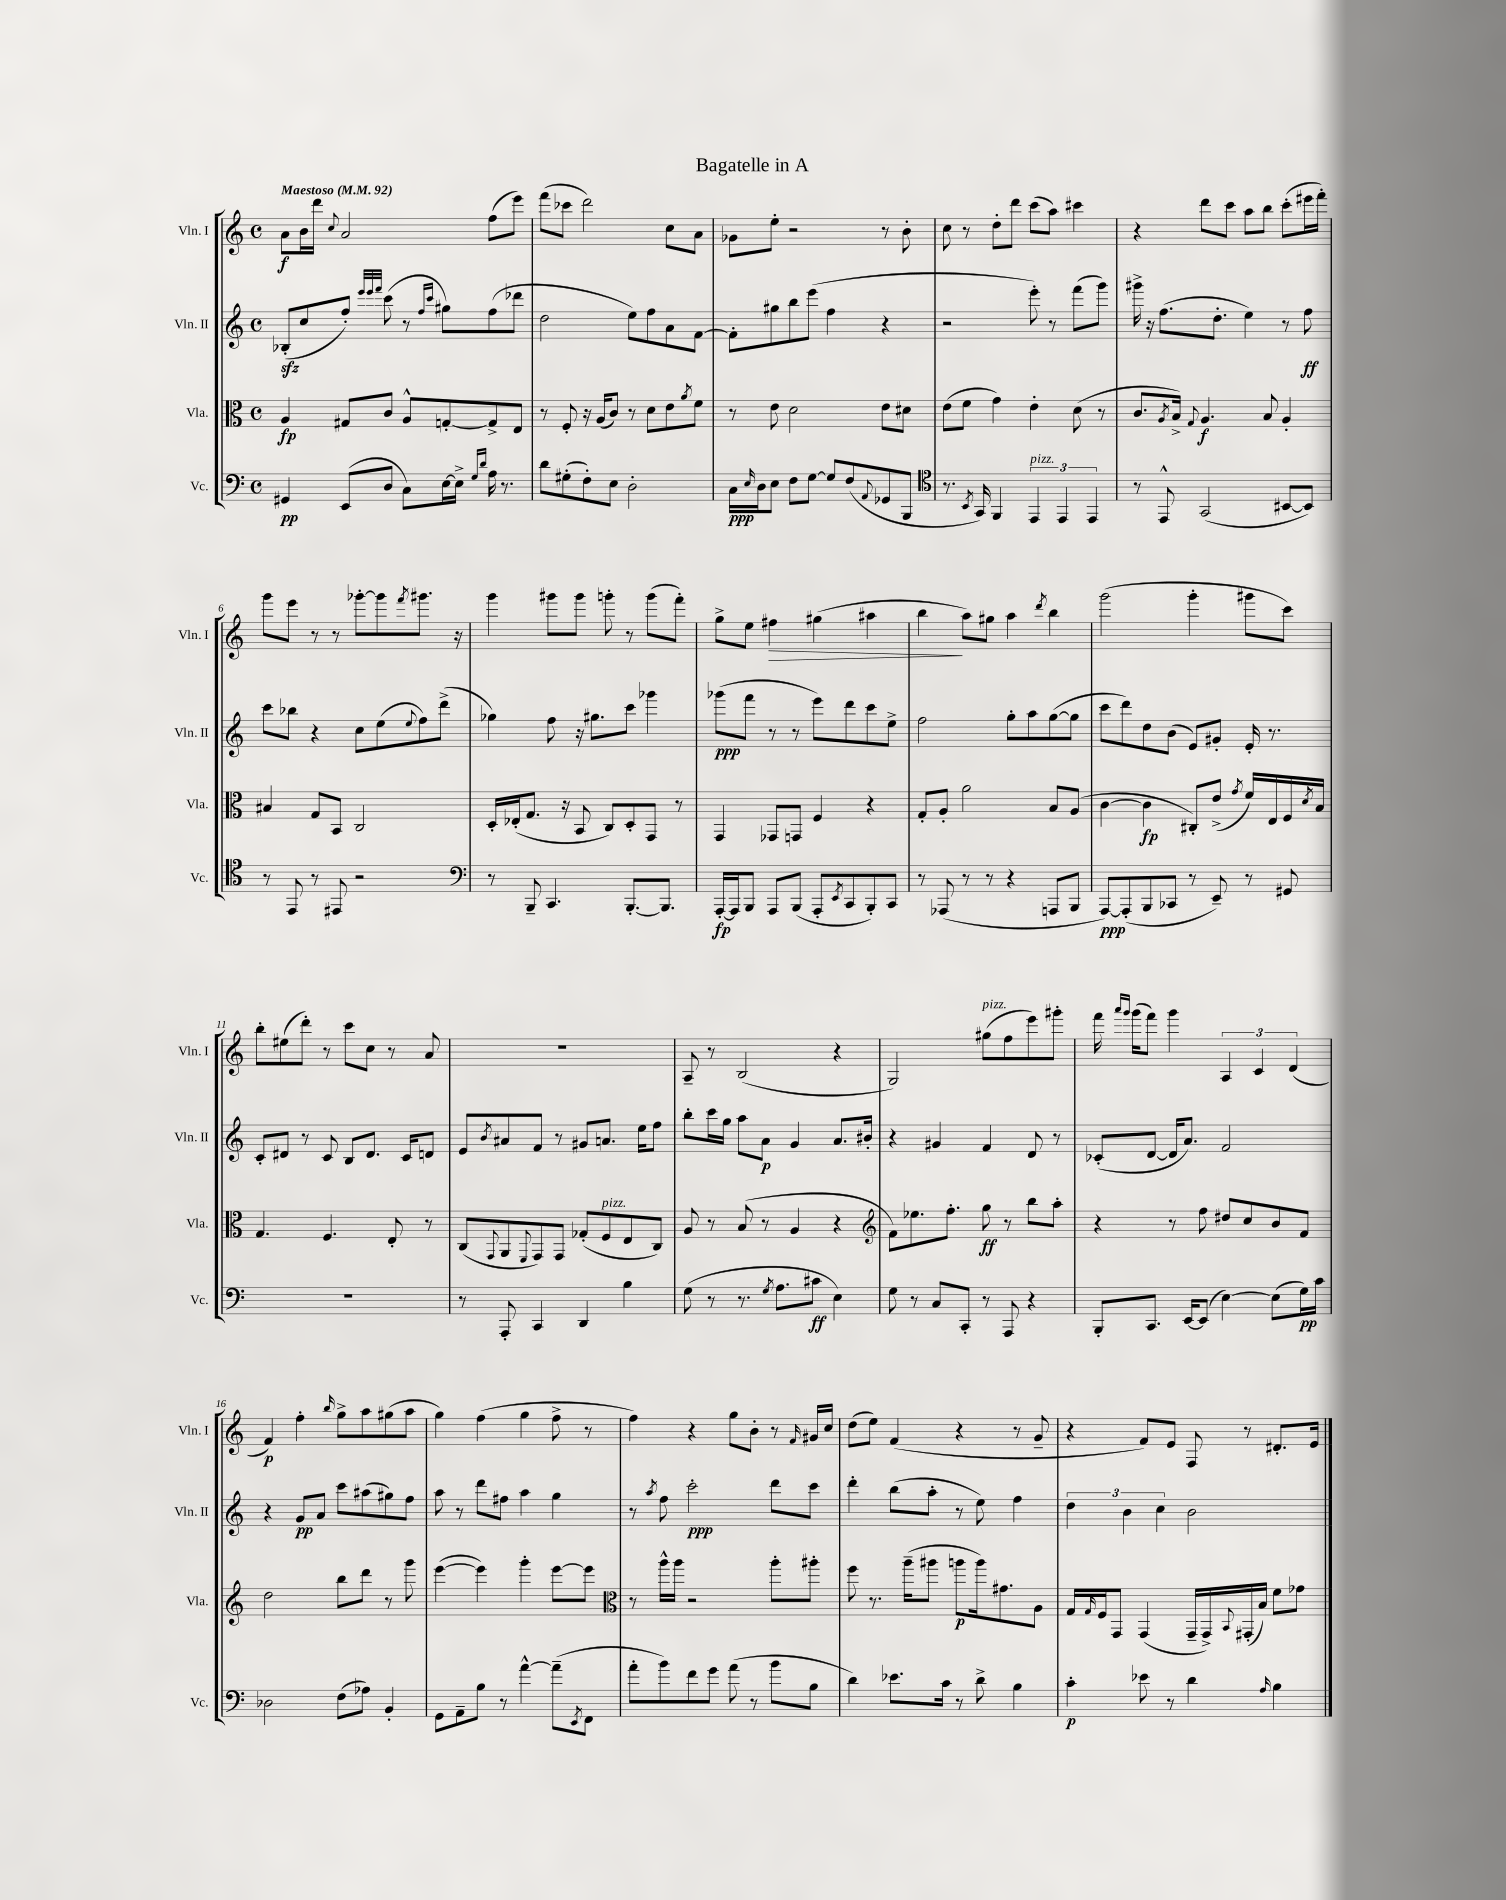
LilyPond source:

\header { title = "Bagatelle in A" }
<<
\new StaffGroup <<
\new Staff = "s0" \with { instrumentName = "Vln. I" shortInstrumentName = "Vln. I" } {
    \clef treble \key c \major \defaultTimeSignature \time 4/4 \tempo "Maestoso" 4 = 92
    a'8\f b'16 d'''16 \appoggiatura { c''8 } a'2 f''8( e'''8) |
    f'''8( ces'''8 d'''2) c''8 a'8 |
    ges'8 e''8-. r2 r8 b'8-. |
    c''8 r8 d''8-. d'''8 c'''8( a''8) cis'''4 |
    r4 d'''8 c'''8 a''8 b''8 c'''8-.( eis'''16 f'''16-.) |
    g'''8 e'''8 r8 r8 ges'''8~-. ges'''8 \acciaccatura { f'''8 } gis'''8. r16 |
    g'''4 gis'''8 gis'''8 g'''8-. r8 g'''8( f'''8-.) |
    g''8-> e''8 fis''4\> gis''4( ais''4 |
    b''4\! a''8) gis''8 a''4 \acciaccatura { d'''8 } b''4 |
    g'''2( g'''4-. gis'''8 c'''8) |
    b''8-. eis''8( d'''8-.) r8 c'''8 c''8 r8 a'8 |
    R1 |
    a8-- r8 b2( r4 |
    g2) gis''8^\markup { \italic "pizz." }( f''8 e'''8) gis'''8-. |
    f'''16 \grace { a'''16 g'''16 } g'''16( f'''8) g'''4 \tuplet 3/2 { a4 c'4 d'4( } |
    f'4\p) f''4-. \grace { b''16 } g''8-> a''8 gis''8( a''8 |
    g''4) f''4( g''4 f''8-> r8 |
    f''4) r4 g''8 b'8-. r8 \grace { f'16 } gis'16 c''16 |
    d''8( e''8) f'4( r4 r8 g'8-- |
    r4 f'8) e'8 f8 r8 dis'8.-. e'16 \bar "|." |
}
\new Staff = "s1" \with { instrumentName = "Vln. II" shortInstrumentName = "Vln. II" } {
    \clef treble \key c \major \defaultTimeSignature \time 4/4
    bes8-.\sfz( c''8 f''8-.) \grace { e'''32 e'''32 f'''32 } c'''8( r8 \grace { f''16 c'''16 } gis''8) f''8( des'''8 |
    d''2 e''8) f''8 a'8 f'8~ |
    f'8-. gis''8 b''8 e'''8( f''4 r4 |
    r2 e'''8-.) r8 f'''8( g'''8) |
    gis'''16-> r16 f''8.( d''8.-. e''4) r8 f''8\ff |
    c'''8 bes''8 r4 c''8 e''8( \appoggiatura { e''8 } f''8) d'''8->( |
    ges''4) f''8 r16 gis''8. c'''8 ges'''4 |
    ges'''8\ppp( f'''8 r8 r8 e'''8) d'''8 c'''8 e''8-> |
    f''2 g''8-. a''8 g''8~( g''8 |
    c'''8 d'''8) d''8 b'8( e'8) gis'8-. e'16-. r8. |
    c'8-. dis'8 r8 c'8 b8 dis'8. c'16 d'8 |
    e'8 \acciaccatura { b'8 } ais'8 f'8 r8 gis'8 a'8. e''16 f''8 |
    b''8-. c'''16 g''16 a''8 a'8\p g'4 a'8. bis'16-. |
    r4 gis'4 f'4 d'8 r8 |
    ces'8-.( d'8~ d'16 a'8.) f'2 |
    r4 g'8\pp a'8 c'''8 ais''8( gis''8) f''8 |
    a''8 r8 d'''8 fis''8 a''4 g''4 |
    r8 \acciaccatura { a''8 } f''8 c'''2-.\ppp d'''8 c'''8 |
    d'''4-. b''8( a''8-. r8 e''8) f''4 |
    \tuplet 3/2 { d''4 b'4 c''4 } b'2 \bar "|." |
}
\new Staff = "s2" \with { instrumentName = "Vla." shortInstrumentName = "Vla." } {
    \clef alto \key c \major \defaultTimeSignature \time 4/4
    a4\fp gis8 c'8 a8-^ g8~-. g8-> e8 |
    r8 f8-. r16 a16( c'8) r8 d'8 e'8 \acciaccatura { a'8 } f'8 |
    r8 e'8 d'2 e'8 dis'8 |
    e'8( f'8 g'4) e'4-. d'8( r8 |
    c'8. \acciaccatura { a8 } b16->) \appoggiatura { g8 } a4.\f b8 a4-. |
    bis4 g8 b,8 c2 |
    d16-. ees16-.( g8. r16 b,8 c8) d8-. g,8 r8 |
    g,4 ges,8 g,8 f4 r4 |
    g8-. a8-. a'2 b8 a8( |
    c'4~ c'4\fp cis8-.) e'8->( \acciaccatura { g'8 } f'16) e16 f16 \acciaccatura { d'8 } b16 |
    g4. f4. e8-. r8 |
    c8( \appoggiatura { g,8 } a,8 \appoggiatura { f,8 } g,8) g,8 ges8-.( f8^\markup { \italic "pizz." } e8 c8) |
    a8 r8 b8( r8 a4 r4 |
    \clef treble f'8) ees''8. f''8.-. g''8\ff r8 b''8 a''8-. |
    r4 r8 f''8 dis''8 c''8 b'8 f'8 |
    d''2 b''8 d'''8 r8 g'''8 |
    e'''4~( e'''4) g'''4-. e'''8~ e'''8 |
    \clef alto r8 a''16-^ a''16 r2 a''8-. ais''8-. |
    f''8 r8. a''16--( ais''8 a''8\p a''16) gis'8. a8 |
    g16 \grace { g16 } f16 g,8 g,4( g,16-- g,16->) \appoggiatura { b,8 } gis,16-.( b16) f'8 ges'8 \bar "|." |
}
\new Staff = "s3" \with { instrumentName = "Vc." shortInstrumentName = "Vc." } {
    \clef bass \key c \major \defaultTimeSignature \time 4/4
    gis,4\pp e,8( d8 c8) e16~ e16-> \grace { g16 d'16 } a16 r8. |
    d'8 gis8-.( f8-.) e8 d2-. |
    c16\ppp \grace { e16 } d16 e8 f8 g8~ g8 f8( \appoggiatura { a,8 } ges,8 b,,8 |
    \clef tenor r8. \acciaccatura { b,8 } g,16) f,4 \tuplet 3/2 { e,4^\markup { \italic "pizz." } e,4 e,4 } |
    r8 e,8-^ g,2( bis,8~ bis,8) |
    r8 e,8 r8 eis,8 r2 |
    \clef bass r8 b,,8-- c,4. b,,8.~-. b,,8. |
    a,,16~-.\fp a,,16 b,,8 a,,8 b,,8( a,,8-. \acciaccatura { e,8 } c,8 b,,8-.) c,8 |
    r8 aes,,8( r8 r8 r4 a,,8 b,,8 |
    a,,8~\ppp) a,,8-.( b,,8 ces,8 r8 e,8--) r8 gis,8 |
    R1 |
    r8 a,,8-. c,4 d,4 b4 |
    g8( r8 r8. \acciaccatura { g8 } a8. cis'8\ff e4) |
    g8 r8 c8 c,8-. r8 a,,8 r4 |
    b,,8-. c,8. e,16~ e,8( e4~) e8( g16\pp) c'16 |
    des2 f8( aes8) b,4-. |
    g,8 a,8-- b8 r8 a'4~-^ a'8--( \acciaccatura { e,8 } f,8 |
    a'8-. b'8) f'8 g'8 a'8( r8 b'8 b8 |
    d'4) ees'8. c'16 r8 d'8-> b4 |
    c'4-.\p ees'8 r8 d'4 \grace { a16 } b4 \bar "|." |
}
>>
>>
